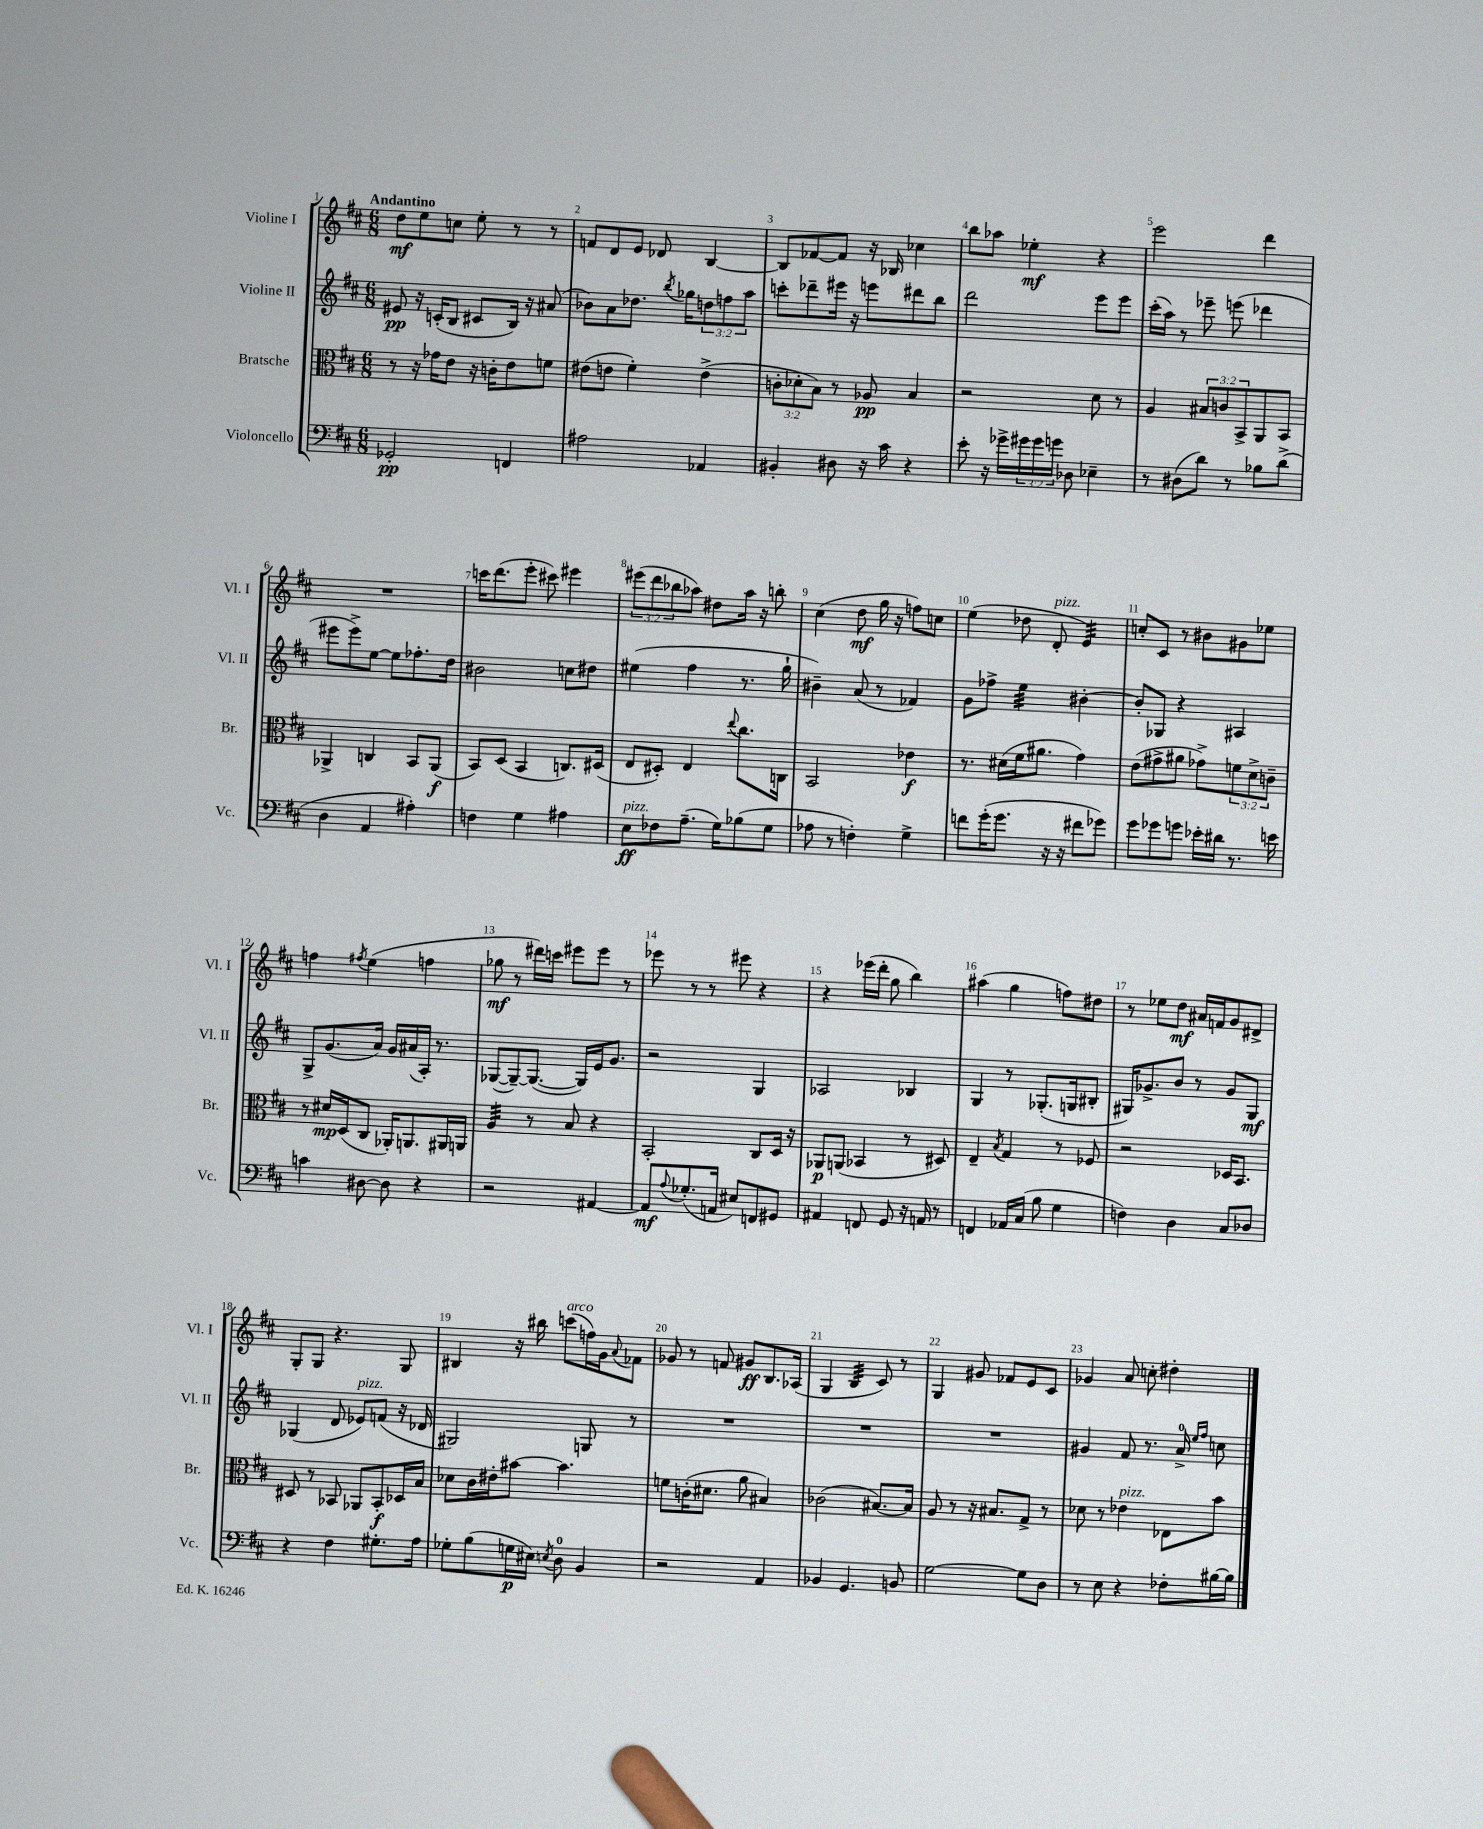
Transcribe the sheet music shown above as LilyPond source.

<<
\new StaffGroup <<
\new Staff = "s0" \with { instrumentName = "Violine I" shortInstrumentName = "Vl. I" } {
    \clef treble \key d \major \numericTimeSignature \time 6/8 \override Staff.TupletNumber.text = #tuplet-number::calc-fraction-text \tempo "Andantino"
    d''8\mf e''8 c''8 e''8-. r8 r8 |
    f'8 d'8 e'8 des'8 b4~ |
    b8 fes'8~ fes'8 r16 bes16 ces''4 |
    b''8 aes''8 ees''4-.\mf r4 |
    e'''2 d'''4 |
    R2. |
    c'''16 d'''8.( e'''8-. cis'''8) eis'''4 |
    \tuplet 3/2 { eis'''8( d'''8 bes''8 } aes''8) dis''8 aes''16 r16 b''8-. |
    cis''4( d''8\mf g''16 r16 f''8) c''8 |
    e''4( des''8 d'8-.^\markup { \italic "pizz." } e'4:32) |
    c''8-. cis'8 r8 bis'8 gis'8 ees''8 |
    f''4 \acciaccatura { fis''8 } e''4( f''4 |
    ges''8\mf r8 dis'''16) c'''16 eis'''8 eis'''8 r8 |
    ees'''8 r8 r8 eis'''8 r4 |
    r4 ees'''16( d'''16-. g''8 b''4) |
    ais''4( g''4 f''8) dis''8 |
    r8 ees''8 d''8\mf ais'16 f'16 g'8 dis'8-> |
    g8-. g8 r4. g8 |
    bis4 r16 bis''16 c'''8^\markup { \italic "arco" }( f''16) g'16 \appoggiatura { a'8 } fes'8 |
    ges'8 r8 f'8 gis'8\ff b8. aes16( |
    g4 b4:32 cis'8) r8 |
    g4 gis'8 fes'8 e'8 cis'8 |
    ges'4 a'8 c''8-. dis''4-. \bar "|." |
}
\new Staff = "s1" \with { instrumentName = "Violine II" shortInstrumentName = "Vl. II" } {
    \clef treble \key d \major \numericTimeSignature \time 6/8 \override Staff.TupletNumber.text = #tuplet-number::calc-fraction-text
    eis'8\pp r16 c'16-.( b8 cis'8 b16) r16 ais'8( |
    bes'8) a'8 des''8. \acciaccatura { b''8 } ges''16 \tuplet 3/2 { d''8 f''8 a''8 } |
    c'''8-. des'''8-- eis'''16 r16 e'''8 dis'''8 b''8 |
    d'''2 e'''8 e'''8 |
    cis'''16-.( a''16) r8 ees'''8-- e'''8( des'''4 |
    eis'''8 eis'''8->) e''8~ e''8 fes''8.-. d''16 |
    bis'2 c''8 dis''8 |
    eis''4( fis''4 r8. g''16-! |
    bis'4--) a'8( r8 fes'4) |
    g'8 fes''8-> e''4:32 bis'4~-. |
    bis'8-. ges8 r4 ais4 |
    g8-> g'8.( a'16) g'16 ais'16( a16-.) r8. |
    ges8~( ges8~--) ges8.~( ges16) e'16 g'8. |
    r2 g4 |
    aes2 bes4 |
    g4 r8 ges8.-.( g16 bis8-. |
    gis16) ges'8.-> b'8 r8 ges'8 gis8\mf |
    ges4( d'8 ees'8^\markup { \italic "pizz." }) f'8( r16 des'16 |
    gis2) g8 r8 |
    R2. |
    R2. |
    R2. |
    gis'4 fis'8 r8. a'16-0-> \grace { e''16 fis''16 } c''8 \bar "|." |
}
\new Staff = "s2" \with { instrumentName = "Bratsche" shortInstrumentName = "Br." } {
    \clef alto \key d \major \numericTimeSignature \time 6/8 \override Staff.TupletNumber.text = #tuplet-number::calc-fraction-text
    r8 r16 ges'16 e'8 r16 c'16-. e'8 f'8 |
    eis'8( e'8 fis'4-.) e'4->( |
    \tuplet 3/2 { c'8-. des'8-. b8) } r8 aes8\pp b4 |
    r2 d'8 r8 |
    a4 \tuplet 3/2 { bis8 c'8 b,8-> } a,8 b,8 |
    aes,4-> c4 b,8 aes,8\f( |
    b,8) d8( b,4 c8.) dis16( |
    e8 dis8-.) e4 \appoggiatura { e''8 } cis''8. c16 |
    b,2 ees'4\f |
    r8. dis'16( fis'16 ais'8. g'4) |
    e'8( gis'8-> ais'8 ges'8->) \tuplet 3/2 { f'8 d'8-> c'8-- } |
    r8 dis'16\mp d16( cis8 aes,16-.) a,8. ais,16 a,16 |
    a4:32 r8 b8 r4 |
    b,2-. cis8 d16 r16 |
    aes,8\p a,8( bes,4 r8 dis8) |
    e4-- \acciaccatura { b8 } g4 r8 fes8 |
    r2 des16 b,8. |
    dis8 r8 bes,8 aes,8 bes,8-.\f des16 b16 |
    des'8 cis'16 eis'16-. bis'8~ bis'4. |
    f'8 c'16-.( dis'8. a'8 bis4) |
    ces'2( bis8.~) bis16 |
    a8 r8 r16 bis8. g8-> r8 |
    des'8 r8 ees'4^\markup { \italic "pizz." } ees8 b'8 \bar "|." |
}
\new Staff = "s3" \with { instrumentName = "Violoncello" shortInstrumentName = "Vc." } {
    \clef bass \key d \major \numericTimeSignature \time 6/8 \override Staff.TupletNumber.text = #tuplet-number::calc-fraction-text
    ges,2-.\pp f,4 |
    ais2 aes,4 |
    bis,4-. dis8 r16 cis'16 r4 |
    e'8-. r16 ges'16-> \tuplet 3/2 { gis'16 gis'16 g'16 } des8 ees4-- |
    r8 dis8( d'8) r8 bes8 d'8->( |
    d4 a,4 ais4-.) |
    f4 g4 ais4 |
    e8\ff^\markup { \italic "pizz." } fes8 a8.--( g16) bes8( g8 |
    aes8 r8 f4-.) g4-> |
    f'8 g'16-.( g'8. r16 r16 fis'8 ges'8) |
    g'8 ges'8 g'8 ees'16-. dis'16 r8. e'16 |
    c'4 dis8~ dis8 r4 |
    r2 ais,4~ |
    ais,8\mf \appoggiatura { a8 } ges8.-.( a,16 eis8) f,8 gis,8 |
    ais,4 f,8 g,8 r16 a,16 r8 |
    f,4 aes,16 cis16( b8 g4 |
    f4) d4 cis8 des8 |
    r4 fis4 gis8.-. a16 |
    ges8-. b8( g16\p eis16) \acciaccatura { e8 } d8-0 b,4 |
    r2 a,4 |
    bes,4 g,4. b,8 |
    g2~ g8 d8 |
    r8 e8 r4 fes8-. bis16~ bis16 \bar "|." |
}
>>
>>
\layout { \context { \Score \override BarNumber.break-visibility = ##(#f #t #t) barNumberVisibility = #all-bar-numbers-visible } }
